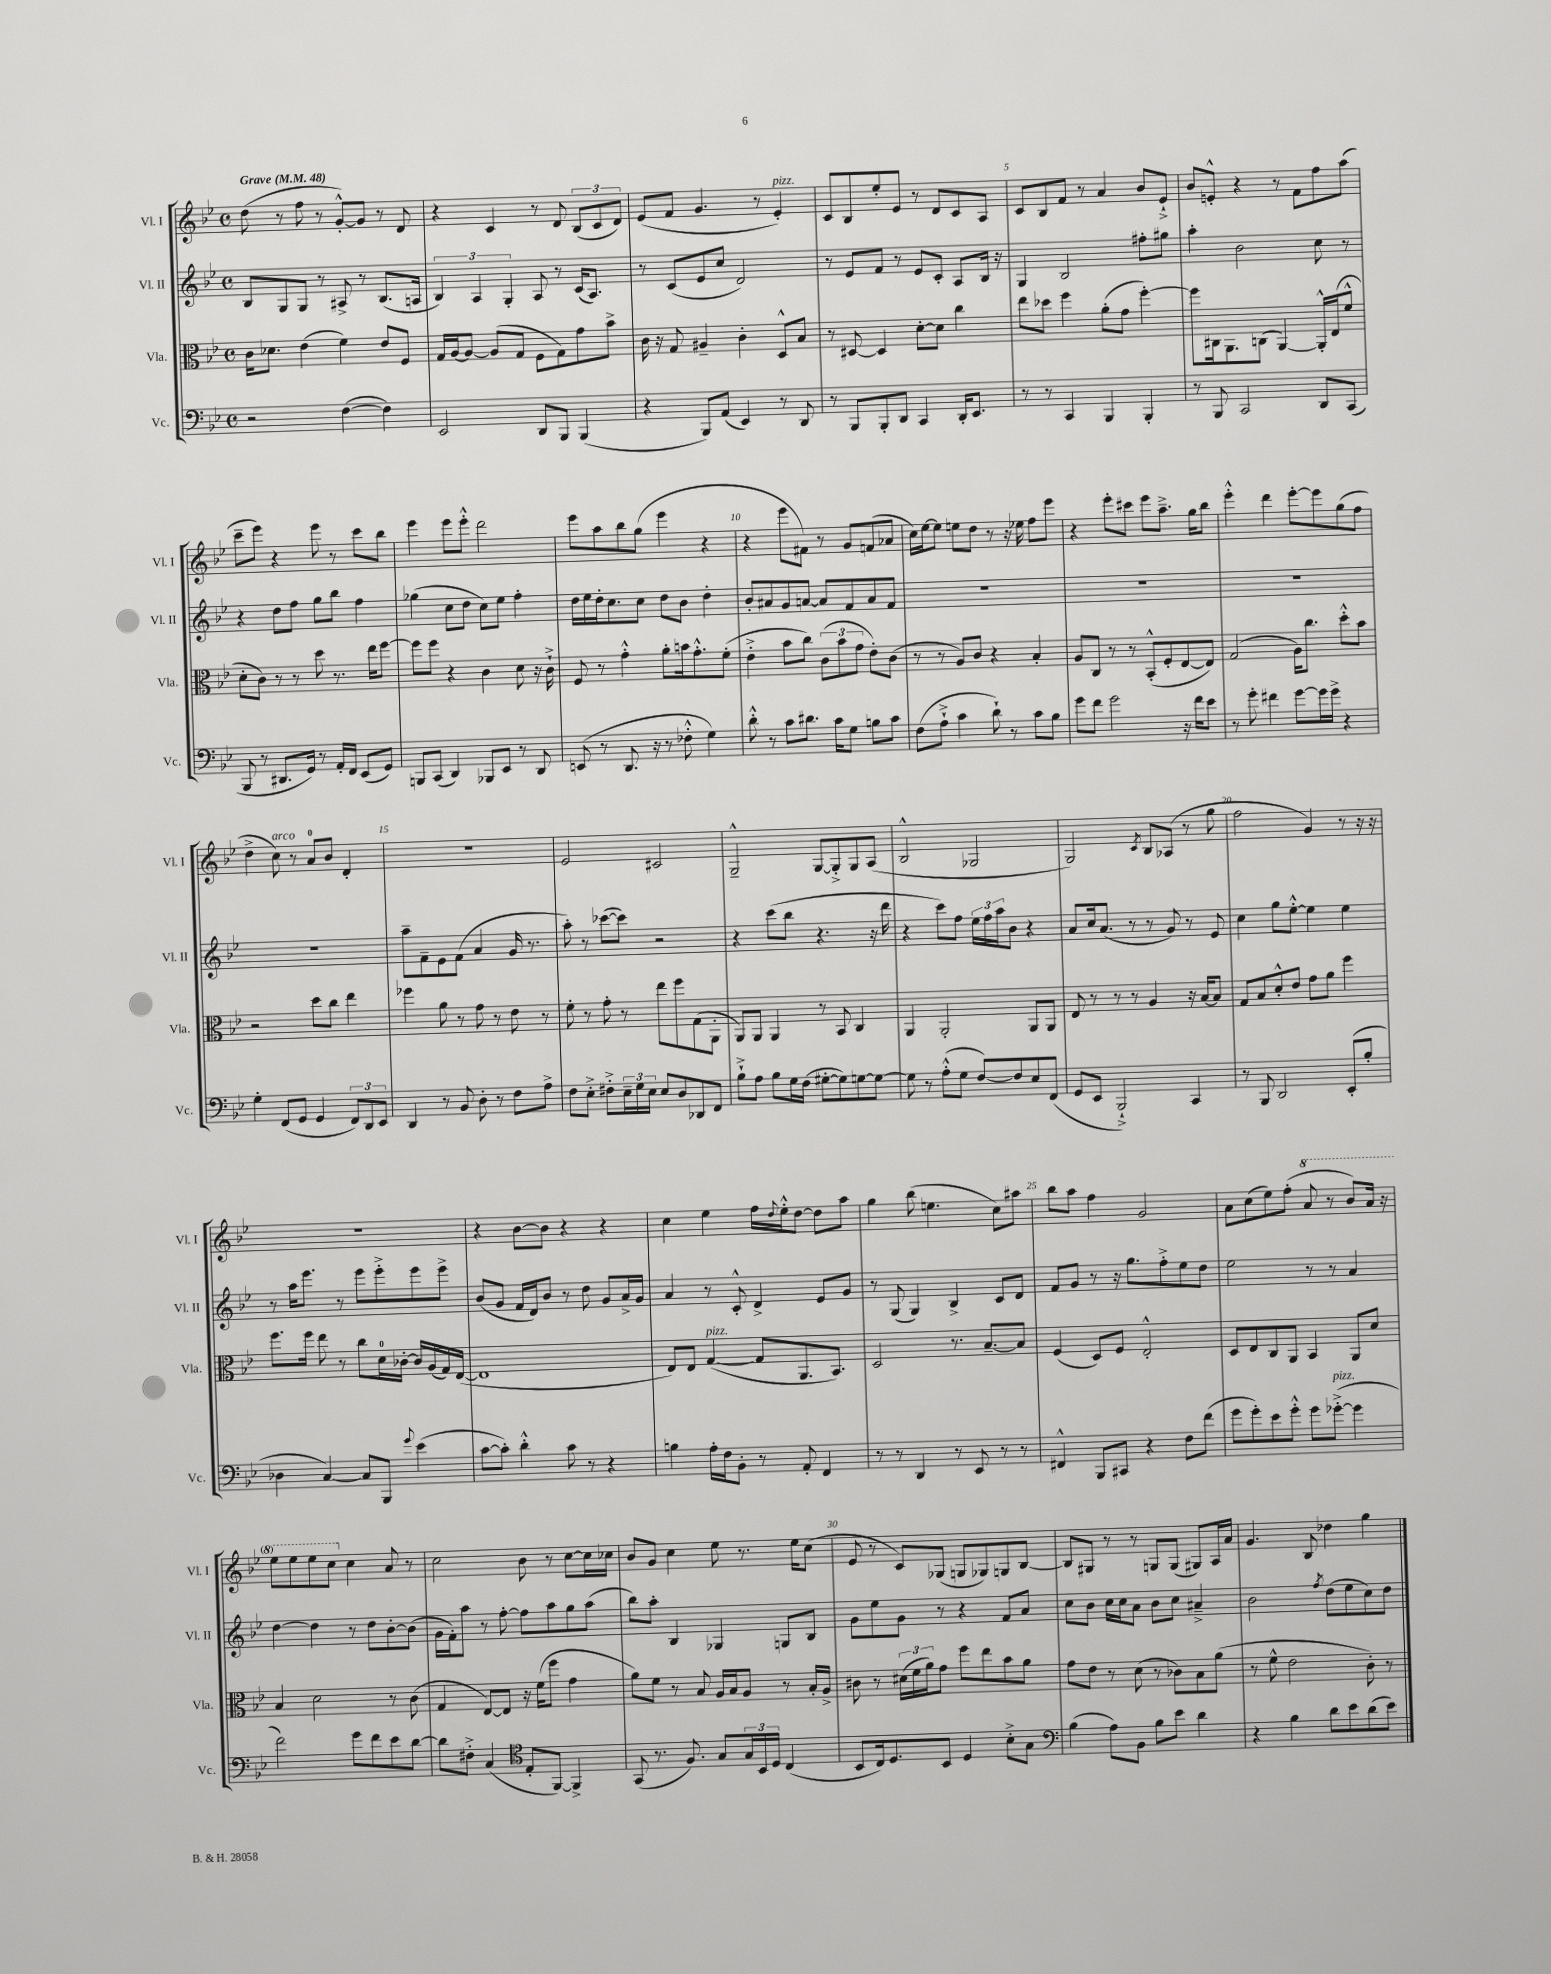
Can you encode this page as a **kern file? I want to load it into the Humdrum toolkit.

**kern	**kern	**kern	**kern
*staff4	*staff3	*staff2	*staff1
*clefF4	*clefC3	*clefG2	*clefG2
*k[b-e-]	*k[b-e-]	*k[b-e-]	*k[b-e-]
*M4/4	*M4/4	*M4/4	*M4/4
*met(c)	*met(c)	*met(c)	*met(c)
*MM48	*MM48	*MM48	*MM48
2r	16c	8B-	(8dd
.	8.d-	.	.
.	.	8G	8r
.	(4e-	8G	8ff
.	.	8r	8r
([4F	4f)	8A#^	[8g'^^)
.	.	8r	8g]
4F])	8e-	(8.B-	8r
.	8F	.	8d
.	.	16A	.
=	=	=	=
2EE-	16G	6B-)	4r
.	[16A	.	.
.	8A_	.	.
.	.	6A	.
.	(8A]	.	4c
.	.	6G'	.
.	8G	.	.
8DD	8F	8A	8r
8BBB-	8G)	8r	8d
(4BBB-	8g	(16c	(12B-
.	.	8.A)	.
.	.	.	12c
.	8b-^	.	.
.	.	.	12d)
=	=	=	=
4r	16c	8r	(8e-
.	16r	.	.
.	8G	(8c	8f
8BBB-)	4A#~	8e-	4.g
(8AA	.	8cc	.
4EE-)	4c'	2d)	.
.	.	.	8r
8r	8D^^	.	4e-')
8DD	8B-	.	.
=	=	=	=
8r	8r	8r	8c
8BBB-	[8D#	8e-	8B-
8BBB-'	4D#]	8f	8ee-'
8DD	.	8r	8e-
4CC	[8d'	8e-	8r
.	8d]	8c'	8d
16DD'	4cc	8A	8c
8.EE-	.	.	.
.	.	16B-	8A
.	.	16r	.
=	=	=	=
8r	8ee-	4G	8c
8r	8dd-	.	8B-
4CC	4ff	2B-	8f
.	.	.	8r
4BBB-	(8a'	.	4a
.	8g	.	.
4BBB-'	[4ff')	8ff#'	8b-
.	.	8gg#	8e-`^
=	=	=	=
8r	8ff]	4aa'	8b-
8BBB-	16C#	.	8e'^^
.	8.AA	.	.
2CC	.	2b-	4r
.	(8C	.	.
.	[4AA)	.	8r
.	.	.	8f
8DD	16AA'^^]	8cc	8ff
.	(16E-	.	.
(8CC	8f^^	8r	(8aa
=	=	=	=
8BBB-	8d'	4r	8ccc~
8r	8c)	.	8eee-)
8.DD#	8r	8dd	4r
.	8r	8ff	.
16GG)	.	.	.
8r	8dd	8gg	8eee-
16AA'	8.r	8bb-	8r
16FF	.	.	.
(8EE-	.	4ff	8ccc
.	16ee-	.	.
8GG)	[8ff	.	8bb-
=	=	=	=
8BBB	8ff]	(4gg-	4eee-
(8CC	8ff	.	.
4DD)	4r	8cc	8eee-
.	.	8dd	8eee-'^^
8BBB-	4c	8cc)	2ddd
8EE-	.	8ee-	.
8r	8d	4ff'	.
8DD	16r	.	.
.	16c`^	.	.
=	=	=	=
(8EE	8F	16dd	8eee-
.	.	16ee-	.
8r	8r	16dd'	8aa
.	.	8.cc	.
8.DD	4g'^^	.	8bb-
.	.	8cc	(8gg
16r	.	.	.
8r	8a'	8dd	4eee-
8F-'^^	16b	8b-	.
.	8.g'^^	.	.
4G)	.	4dd'	4r
.	(8f'	.	.
=	=	=	=
8d'^^	4e-'^	8b-'	4r
8r	.	8a#	.
8c	8b-	8g	8eee-
8.d#	8cc)	[8a	8f#)
.	(12c	8a]	8r
16c	.	.	.
.	12b-	.	.
8G	.	8f	8g
.	12g	.	.
8B	8e-')	8a	(8f
8c	(8c	8f	8a-
=	=	=	=
(8F	8r	1r	16cc)
.	.	.	[16ee-
8A`^	8r	.	8ee-]
4c	8A)	.	8ee
.	8c	.	8dd
8d`)	4r	.	8r
8r	.	.	16r
.	.	.	16ee-
8c	4B-'	.	8ff
8B-	.	.	8eee-
=	=	=	=
8g	8A	1r	4r
8f	8C	.	.
2g	8r	.	8eee-'
.	8r	.	8ccc#
.	(8BB-'^^	.	8eee-
.	8F'	.	8.aa~^
16r	[8E-	.	.
16f	.	.	16gg
8e-	8E-])	.	8bb-
=	=	=	=
8r	(2G	1r	4eee-'^^
8g'	.	.	.
4f#	.	.	4ddd
[8g	16A)	.	[8eee-'
.	8.cc	.	.
16g]	.	.	8eee-]
16g^	.	.	.
4r	8dd'^^	.	(8gg
.	8b-	.	8ff
=	=	=	=
4G'	2r	1r	4dd^
(8FF	.	.	8cc)
8GG	.	.	8r
4GG	8dd	.	8a
.	8cc	.	8b-
12FF)	4ee-	.	4d'
12DD	.	.	.
12EE-	.	.	.
=	=	=	=
4DD	4ff-	8aa~	1r
.	.	8f~	.
8r	8a	8e-	.
8BB-	8r	(8f	.
8D'	8g	4a	.
8r	8r	.	.
8F	8e-	16g	.
.	.	8.r	.
8A^	8r	.	.
=	=	=	=
8F	8f'	8aa')	2e-
8E-'^	8r	8r	.
8F#'^	8g'	([8ccc-	.
24E-~	8r	8ccc-])	.
24G	.	.	.
24E-	.	.	.
8E-	8ee-	2r	2c#
8D	8ff	.	.
8DD-	(8G	.	.
8FF	8AA'	.	.
=	=	=	=
8B-`^	8AA)	4r	2G~^^
8A	8AA	.	.
8B-	4AA	(8ccc	.
16G	.	8bb-	.
(16F	.	.	.
[8G#'	8r	4.r	[8G
8G#])	8BB-	.	8G'^]
[8G	4C	.	8G
8G_	.	16r	(8A
.	.	16ddd	.
=	=	=	=
8G]	4AA	4r	2B-^^
8r	.	.	.
(8A'^^	2AA'	8ccc)	.
8G	.	8ff	.
[8F)	.	24ee-	2G-
.	.	24ff	.
.	.	24aa	.
8F]	.	8b-	.
8E-	8AA	4r	.
(8FF	8AA	.	.
=	=	=	=
8GG	8E-	8a	2G)
8EE-	8r	16cc	.
.	.	(8.a	.
2BBB-`^)	8r	.	.
.	8r	8r	.
.	.	.	8qc
.	4A	8r	8B-
.	.	8g)	(8A-
4CC	16r	8r	8r
.	[16B-	.	.
.	8B-]	8e-	8gg
=	=	=	=
8r	8G	4cc	2ff
8BBB-	8B-	.	.
2DD	8d'^^	8gg	.
.	8e-	[8ee-'^^	.
.	8g	4ee-]	4g)
.	8a	.	.
(8EE-'	4ff	4ee-	8r
8B-'	.	.	16r
.	.	.	16r
=	=	=	=
4D-	8.ff	8r	1r
.	.	16aa	.
.	16ff	8.eee-	.
[4C)	8ee-	.	.
.	8r	8r	.
8C]	8cc	8eee-	.
8BBB-	16d	8eee-'^	.
.	[16c-'	.	.
8qqg	.	.	.
(4e-	16c-]	8eee-	.
.	(16A	.	.
.	16G)	8eee-^	.
.	([16E-	.	.
=	=	=	=
[8c	1E-]	(8b-	4r
8c'])	.	8g	.
4d'^^	.	16f	[8b-
.	.	16d)	.
.	.	8b-	8b-]
8c	.	8r	4r
8r	.	8dd	.
4r	.	8g	4r
.	.	16a^	.
.	.	16g	.
=	=	=	=
4B	8E-)	4a	4cc
.	8E-	.	.
16A'	([4G	8r	4ee-
16F	.	.	.
8BB-'	.	8c'^^	.
8r	8G]	4d^	16ff
.	.	.	8qqdd
.	.	.	16ee-'^^
8AA'	8.AA	.	[8dd
4FF	.	8e-	8dd]
.	8.BB-)	.	.
.	.	8g	8aa
=	=	=	=
8r	2D	8r	4gg
8r	.	(8G	.
4DD	.	4G)	(8bb-
.	.	.	4.ee
8r	8.r	4B-^	.
8EE-	.	.	.
.	[8.B-~	.	.
8r	.	8c	8cc)
8r	8B-]	8d	8aa#
=	=	=	=
4FF#^^	(4F	8f	8bb-
.	.	8g	8aa
8BBB-	8D)	8r	4ff
8CC#	8F	16r	.
.	.	8.gg	.
4r	2E-'^^	.	2g
.	.	8ff'^	.
8F	.	8ee-	.
(8f	.	8dd	.
=	=	=	=
8g	8D	2ee-	8a
8g')	8E-	.	(8cc
8e-	8C	.	8ee-)
8g'^^	8AA	.	(8ff'
8g	4BB-	8r	8aa
([8g-'^	.	8r	8r
4g-]	8AA	4a	8bb-)
.	8d	.	16aa
.	.	.	16r
=	=	=	=
2f)	4B-	[4dd	8eee-
.	.	.	8eee-
.	2d	4dd]	8eee-
.	.	.	8ccc
8g	.	8r	4cc
8f	.	8dd	.
8e-	8r	[8b-'	8a
[8d	(8c	(8b-]	8r
=	=	=	=
8d]	4G	16g	2cc
.	.	16f')	.
8F#'^	.	8aa	.
(4C	[8E-)	8r	.
.	8E-]	[8ff'	.
*clefC4	*	*	*
8E-'	16r	8ff]	8b-
.	(16f	.	.
[8FF)	8ff	8aa	8r
4FF^]	4g	8gg	[8cc
.	.	(8aa	16cc]
.	.	.	16cc-
=	=	=	=
(8GG	8a)	8bb-)	8b-
8.r	8f	8aa'	8g
.	8r	4B-	4cc
8.F)	.	.	.
.	8B-	.	.
8G	16A	4G-	8ee-
.	16B-	.	.
24G	8A	.	8.r
24BB-	.	.	.
24D	.	.	.
(4C	8r	8G	.
.	.	.	16ee-
.	16B-'	8B-	(8cc
.	16A^	.	.
=	=	=	=
8BB-	8c#	8g	8e-
16C)	8r	8ee-	8r
8.D	.	.	.
.	(24d#	8g	8c)
.	24f	.	.
.	24a)	.	.
8BB-	8g	8r	(8G-
4D	8ff	4r	8G
.	8ee-	.	8G-)
8B-'^	8b-	8f	8G
8G	8a	8a	[8B-
=	=	=	=
*clefF4	*	*	*
(4B-	8g	8cc	8B-]
.	8e-	8b-	8G#
8A)	8r	16cc	8r
.	.	16cc	.
8BB-	(8d	8a	8r
8B-	8r	8b-	8G
8e-	8c-)	8cc	(8G
4d	8B-	4a#~^	8G#)
.	(8a	.	16A
.	.	.	16a
=	=	=	=
4r	8r	2b-	4.g
.	8f^^	.	.
4B-	2e-	.	.
.	.	.	8B-
.	.	8qff	.
8d	.	(8dd	4dd-
8e-	.	8ee-	.
(8d	8c')	8cc)	4gg
8e-)	8r	8dd	.
==	==	==	==
*-	*-	*-	*-
